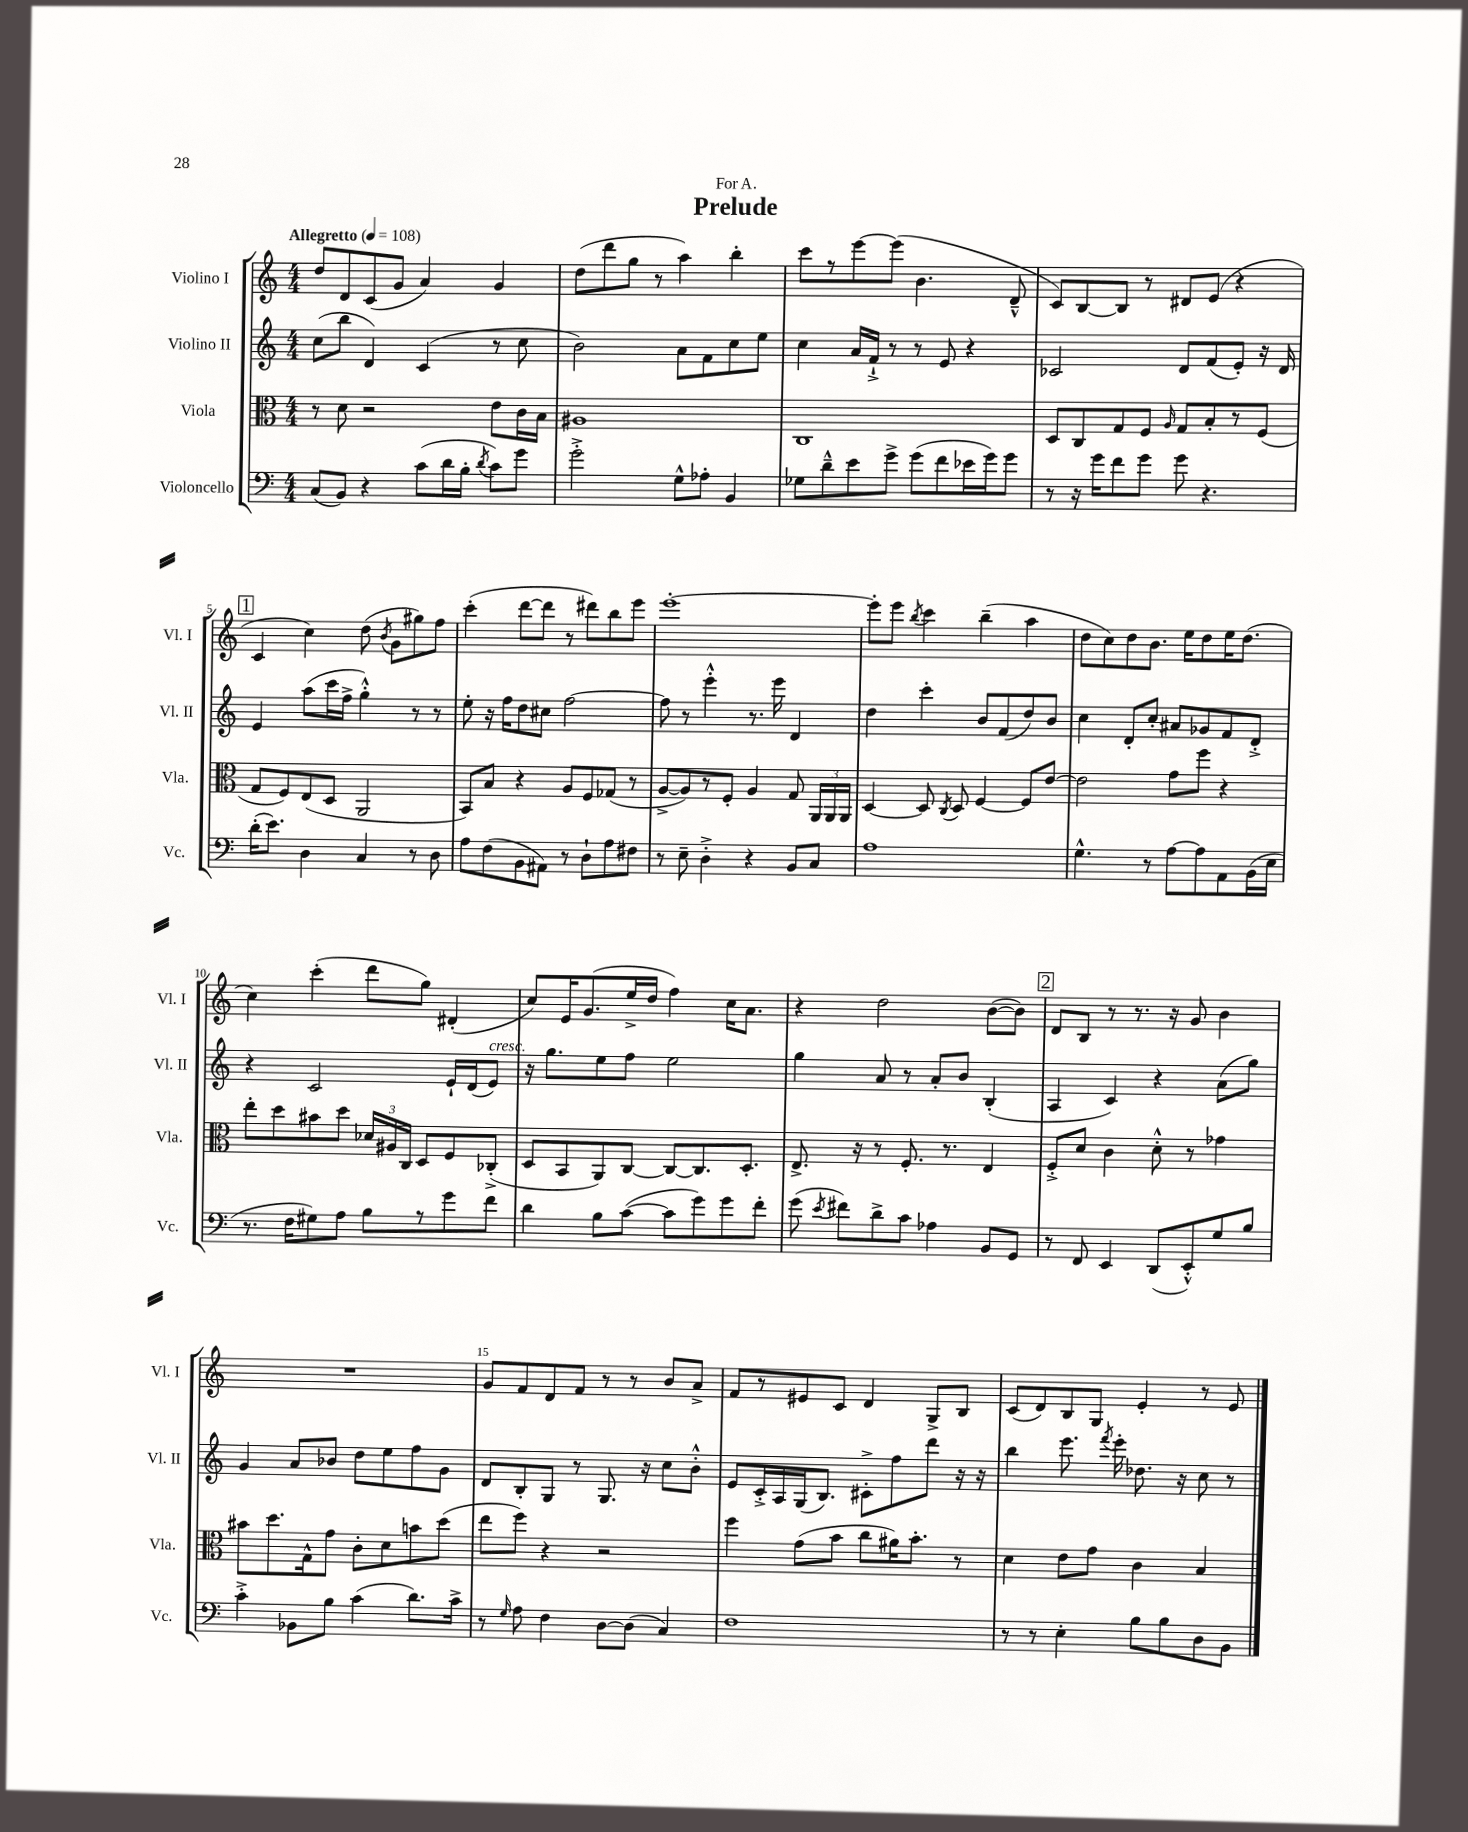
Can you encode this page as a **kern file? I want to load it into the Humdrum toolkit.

**kern	**kern	**kern	**kern
*part4	*part3	*part2	*part1
*staff4	*staff3	*staff2	*staff1
*I"Violoncello	*I"Viola	*I"Violino II	*I"Violino I
*I'Vc.	*I'Vla.	*I'Vl. II	*I'Vl. I
*clefF4	*clefC3	*clefG2	*clefG2
*k[]	*k[]	*k[]	*k[]
*M4/4	*M4/4	*M4/4	*M4/4
*MM108	*MM108	*MM108	*MM108
=1	=1	=1	=1
!	!	!	!LO:TX:a:B:t=Allegretto
(8C/L	8r	(8cc\L	8dd/L
8BB/J)	8d\	8bb\J	8d/
4r	2r	4d/)	(8c/
.	.	.	8g/J
(8c\L	.	(4c/	4a/)
16d\L	.	.	.
16B'\JJ	.	.	.
8qd/	.	.	.
8c\L)	8e\L	8r	4g/
8g\J	16c\L	8cc\	.
.	16B\JJ	.	.
=2	=2	=2	=2
2g'^\	1A#X	2b\)	(8dd\L
.	.	.	8ddd\
.	.	.	8gg\J
.	.	.	8r
8G^^\L	.	8a\L	4aa\)
8A-X'\J	.	8f\	.
4BB/	.	8cc\	4bb'\
.	.	8ee\J	.
=3	=3	=3	=3
8G-X\L	1C	4cc\	8ccc\L
8d~^^\	.	.	8r
8e\	.	16a/LL	[8eee\
.	.	16f`^/JJ	.
8g^\J	.	8r	(8eee\J]
(8g\L	.	8r	4.b\
8f\	.	8e/	.
16e-X\L	.	4r	.
16g\J)	.	.	.
8g\J	.	.	8d~^^/
=4	=4	=4	=4
8r	8D/L	2c-X/	8c/L)
16r	8C/	.	[8B/
16g\KL	.	.	.
8f\	8G/	.	8B/J]
8g\J	8F/J	.	8r
.	16qqA/	.	.
8g\	8G/L	8d/L	8d#X/L
4.r	8B'/	(8f/	(8e/J
.	8r	8e'/J)	4r
.	(8F/J	16r	.
.	.	16d/	.
!!LO:LB:g=z
!!LO:REH:place=s1:t=1
=5	=5	=5	=5
(16d'\KL	8G/L	4e/	4c/
8.e\J)	.	.	.
.	8F/)	.	.
4D\	(8E/	(8aa\L	4cc\)
.	8D/J	16ccc\L	.
.	.	16ff^\JJ	.
4C/	2AA/	4gg'^^\)	(8dd\
.	.	.	8qb/
.	.	.	8g\L
8r	.	8r	8gg#X\)
8D\	.	8r	8ff\J
=6	=6	=6	=6
8A\L	8BB/L)	8ee'\	(4ccc'\
(8F\	8B/J	16r	.
.	.	16ff\KL	.
8BB\	4r	8dd\	[8ddd\L
8AA#X\J)	.	8cc#X\J	8ddd\J]
8r	8A/L	[2ff\	8r
8D`\L	8F/	.	8ddd#X\L)
8A\	(8G-X/J	.	8bb\
8F#X\J	8r	.	8eee\J
=7	=7	=7	=7
8r	[8A^/L	8ff\]	[1eee'
8E~\	8A/])	8r	.
4D'^\	8r	4eee'^^\	.
.	8F'/J	.	.
4r	4A/	8.r	.
.	.	16eee\	.
8BB/L	8G/	4d/	.
8C/J	24AA/LL	.	.
.	24AA/	.	.
.	24AA/JJ	.	.
=8	=8	=8	=8
1A	[4D/	4dd\	8eee'\L]
.	.	.	8eee\J
.	.	.	8qbb/
.	8D/]	4ccc'\	4ccc\
.	8qC/	.	.
.	8D/	.	.
.	[4F/	8b/L	(4bb~\
.	.	(8f/	.
.	8F/L]	8dd/)	4aa\
.	[8e/J	8b/J	.
=9	=9	=9	=9
4.G^^\	2e\]	4cc\	8dd\L
.	.	.	8cc\)
.	.	8d'/L	8dd\
8r	.	8cc'/J	8.b\J
[8A\L	8g\L	8a#X/L	.
.	.	.	16ee\KL
8A\]	8ff\J	8g-X/	8dd\
8AA\	4r	8f/	16ee\K
.	.	.	(8.dd\J
(16BB\L	.	8d'^/J	.
16E\JJ	.	.	.
!!LO:LB:g=z
=10	=10	=10	=10
8.r	8ee'\L	4r	4cc\)
.	8dd\	.	.
16F\KL	.	.	.
8G#X\)	8b#X\	2c/	(4ccc'\
8A\J	8dd\J	.	.
8B\L	24d-X/LL	.	8ddd\L
.	24A#X/	.	.
.	24C/JJ	.	.
8r	8D/L	.	8gg\J)
8g\	8F/	16e`/LL	(4d#X'/
.	.	(16d/J	.
!	!	!LO:TX:a:i:t=cresc.	!
8f\J	(8C-X'^/J	8e/J)	.
=11	=11	=11	=11
4d\	8D/L	16r	8cc/L)
.	.	8.gg\L	.
.	8BB/	.	16e/K
.	.	.	(8.g/
8B\L	8AA/)	8ee\	.
([8c\J	[8C/J	8ff\J	16ee^/L
.	.	.	16dd/JJ
8c\L]	8C/L_	2ee\	4ff\)
8g\)	8.C/]	.	.
8g\	.	.	16cc\KL
.	8.D'/J	.	8.a\J
8f'\J	.	.	.
=12	=12	=12	=12
(8g\	8.E^/	4gg\	4r
8qe/	.	.	.
8f#X\L)	.	.	.
.	16r	.	.
8d^\	8r	8a/	2dd\
8c\J	8.F'/	8r	.
4A-X\	.	8a'/L	.
.	8.r	.	.
.	.	8b/J	.
8BB/L	4E/	(4B'/	([8b\L
8GG/J	.	.	8b\J])
!!LO:REH:place=s1:t=2
=13	=13	=13	=13
8r	8F'^/L	4A/	8d/L
8FF/	8d/J	.	8B/J
4EE/	4c\	4c/)	8r
.	.	.	8.r
(8DD/L	8d'^^\	4r	.
.	.	.	16r
8EE'^^/)	8r	.	8g/
8G/	4g-X\	(8a\L	4b\
8B/J	.	8gg\J)	.
!!LO:LB:g=z
=14	=14	=14	=14
4c'^\	8b#X\L	4g/	1r
.	8.dd\	.	.
8BB-X\L	.	8a/L	.
.	16G^^\k	.	.
8B\J	8g\J	8b-X/J	.
(4c\	8c'\L	8dd\L	.
.	8d\	8ee\	.
8.d\L)	8bn\	8ff\	.
.	(8dd\J	8g\J	.
16c^\Jk	.	.	.
=15	=15	=15	=15
8r	8ee\L	8d/L	8g/L
16qqG/	.	.	.
8A\	8ff\J)	8B'/	8f/
4F\	4r	8G/J	8d/
.	.	8r	8f/J
[8D\L	2r	8.G/	8r
(8D\J]	.	.	8r
.	.	16r	.
4C/)	.	8cc\L	8b/L
.	.	8b'^^\J	8a^/J
=16	=16	=16	=16
1F	4ff\	8e/L	8f/L
.	.	16c'^/L	8r
.	.	16A/	.
.	(8g\L	(16G/J	8e#X/
.	.	8.B/J)	.
.	8b\J	.	8c/J
.	8cc\L	8c#X'^\L	4d/
.	16a#X\K)	8ff\	.
.	8.b'\J	.	.
.	.	8ddd\J	8G^/L
.	8r	16r	8B/J
.	.	16r	.
=17	=17	=17	=17
8r	4d\	4bb\	(8c/L
8r	.	.	8d/)
4E'\	8e\L	8.eee\	8B/
.	8g\J	.	8G/J
.	.	8qfff/	.
.	.	16eee'\	.
8B\L	4c\	8.dd-X\	4e'/
8B\	.	.	.
.	.	16r	.
8D\	4B/	8cc\	8r
8BB\J	.	8r	8e/
==	==	==	==
*-	*-	*-	*-
